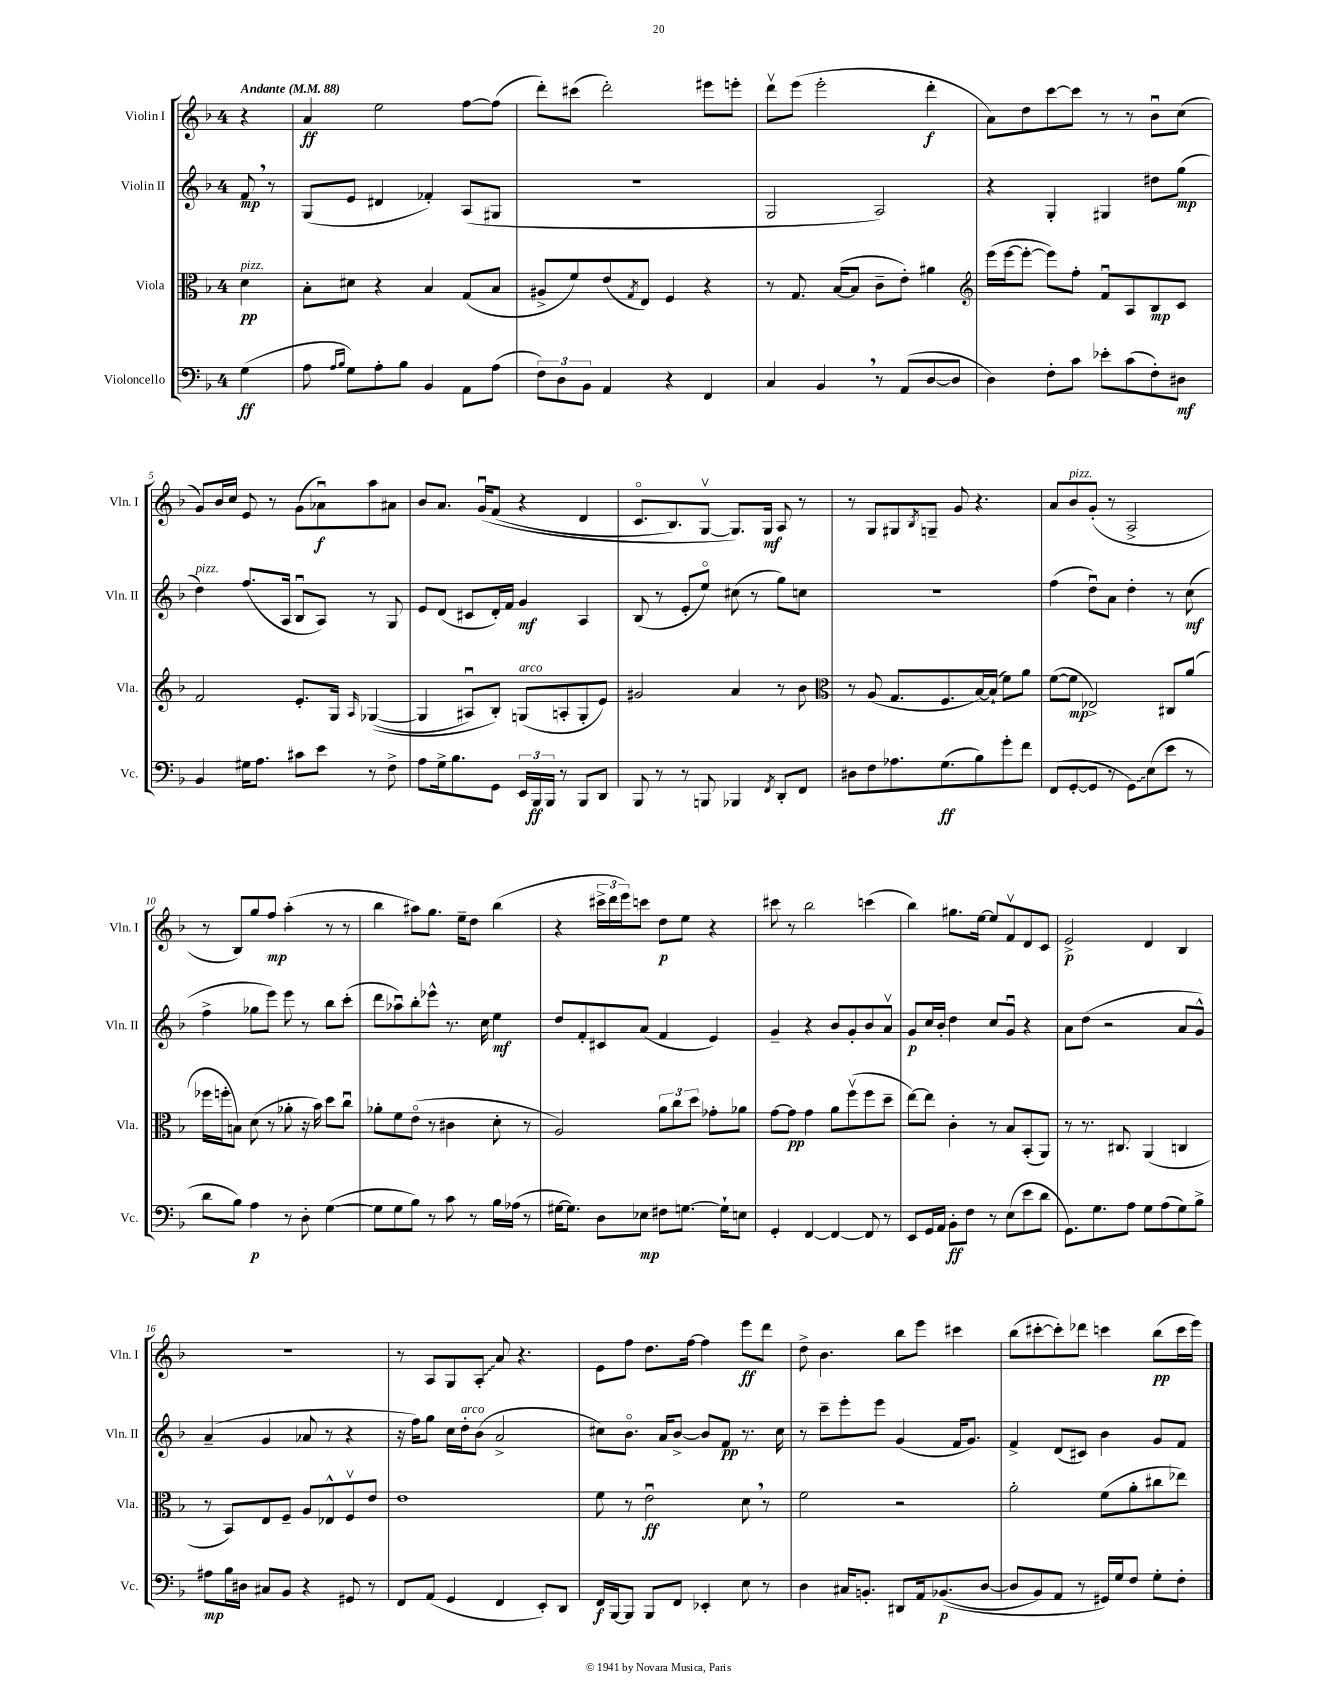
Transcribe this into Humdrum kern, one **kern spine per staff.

**kern	**kern	**kern	**kern
*staff4	*staff3	*staff2	*staff1
*clefF4	*clefC3	*clefG2	*clefG2
*k[b-]	*k[b-]	*k[b-]	*k[b-]
*M4/4	*M4/4	*M4/4	*M4/4
*MM88	*MM88	*MM88	*MM88
(4G	4d	8f	4r
.	.	8r	.
=	=	=	=
8A	8B-'	(8G	4a
16qqA	.	.	.
16qqB-	.	.	.
8G)	8d#	8e	.
8A'	4r	4d#	2ee
8B-	.	.	.
4BB-	4B-	4f-')	.
8AA	(8G	(8A	[8ff
(8A	8B-	8G#	(8ff]
=	=	=	=
12F)	8A#^	1r	8ddd')
12D	.	.	.
.	8f)	.	(8ccc#
12BB-	.	.	.
4AA	(8e	.	2ddd')
.	8qG	.	.
.	8E)	.	.
4r	4F	.	.
4FF	4r	.	8eee#
.	.	.	8eee'
=	=	=	=
4C	8r	2G	8dddv
.	8.G	.	(8eee
4BB-	.	.	2eee'
.	([16B-	.	.
.	8B-]	.	.
8r	8c~	2A)	.
(8AA	8e')	.	.
[8D	4a#	.	4ddd'
8D]	.	.	.
=	=	=	=
*	*clefG2	*	*
4D)	(16eee	4r	8a)
.	[16eee	.	.
.	8eee'_	.	8dd
8F'	8eee])	4G'	[8ccc
8c	8ff'	.	8ccc]
8e-'	8fu	4G#	8r
(8c	8A	.	8r
8F')	8B-	8dd#	8b-u
8D#	8c	(8gg	(8cc
=	=	=	=
4BB-	2f	4dd)	8g)
.	.	.	16b-
.	.	.	16cc
16G#	.	(8.ff	8e
8.A	.	.	.
.	.	.	8r
.	.	16A	.
8c#	8.e'	8B-u	(8g
8e	.	8A)	8a-u)
.	16G	.	.
.	16qqA	.	.
8r	&(([4G-	8r	8aa
8F^	.	8G	8a#
=	=	=	=
8A	4G-]	8e	8b-
16G^	.	(8d	8.a
8.B-	.	.	.
.	8A#u)	8c#	.
.	.	.	&(16gu
8GG	8B-'&)	16d')	(8f
.	.	16f	.
24EE	(8G	4g	4r
24BBB-	.	.	.
24BBB-	.	.	.
8r	8A'	.	.
8BBB-	8G'	4A	4d
8DD	8e)	.	.
=	=	=	=
8BBB-	2g#	(8B-	8.co
8r	.	8r	.
.	.	.	8.B-)
8r	.	8e'	.
8BBB	.	8eeo)	[8Gv
4BBB-	4a	(8cc#	8.G]&)
.	.	8r	.
.	.	.	16G
8qFF	.	.	.
8DD'	8r	8gg)	8A
8FF	8b-	8cc	8r
=	=	=	=
*	*clefC3	*	*
8D#	8r	1r	8r
8F	(8A	.	8G
8.A-	8.G	.	8G#
.	.	.	8qB-
.	.	.	8G~
(8.G	8.F	.	.
.	.	.	8g
8B-)	[16B-)	.	4.r
.	(16B-`]	.	.
8g'	8f)	.	.
8f	8a	.	.
=	=	=	=
(8FF	([8f	(4ff	8a
[8GG'	8f]	.	8b-
8GG]	2E-^)	8ddu)	(8g'
8r	.	8a	8r
8GG)	.	4dd'	2A^
(8E	.	.	.
8e	8C#	8r	.
8r	(8a	(8cc	.
=	=	=	=
8d	16ff-	4ff^	8r
.	16ff'	.	.
8B-)	8B)	.	8B-)
4A	(8d	8gg-	8gg
.	8r	8eee)	8ff
8r	8a-'	8eee	(4aa'
8D'	16r	8r	.
.	16b-)	.	.
([4G	8dd	8bb-	8r
.	8ccu	(8ccc'	8r
=	=	=	=
8G]	8a-'	8ddd	4bb-
8G	8f	8aa-u)	.
8B-)	(8eo	8bb-'	8aa#)
8r	8r	8eee-^^	8.gg
8c	4c#	8.r	.
.	.	.	16ee~
8r	.	.	8dd
.	.	16cc	.
16B-	8d'	4ee	(4bb-
(16A-	.	.	.
8r	8r	.	.
=	=	=	=
[16G#	2A)	8dd	4r
8.G#])	.	.	.
.	.	8f'	.
8D	.	8c#	24ccc#^
.	.	.	24ddd
.	.	.	24eee)
8E-	.	(8a	8ccc
8F#	12a	4f	8dd
.	12cc	.	.
[8.G	.	.	8ee
.	12dd	.	.
.	8g-'	4e)	4r
16G`]	.	.	.
8E	8a-	.	.
=	=	=	=
4GG'	[8g	4g~	8ccc#
.	8g]	.	8r
[4FF	4g	4r	2bb-
4FF_	8a	8b-	.
.	(8ffv	8g'	.
8FF]	8ff	8b-	(4ccc
8r	8dd~	8av	.
=	=	=	=
8EE	[8ee)	8g	4bb-)
16GG	8ee]	16cc	.
16AA	.	16b-'	.
8BB-'	4c'	4dd	8.gg#
8F	.	.	.
.	.	.	[16ee
8r	8r	8cc	8ee]
(8E	8B-	8gu	8fv
8e	(8BB-'	4r	8d
8d	8AA)	.	8c
=	=	=	=
8.GG)	8r	8a	2e^
.	8.r	(8dd	.
8.G	.	.	.
.	.	2r	.
.	8.C#	.	.
8A	.	.	.
8G	(4AA	.	4d
(8A	.	.	.
8G)	4C	8a	4B-
8B-^	.	8g^^)	.
=	=	=	=
8A#	8r	(4a~	1r
16B-	8BB-)	.	.
16D#	.	.	.
8C#	8E	4g	.
8BB-	8F~	.	.
4r	8A	8a-	.
.	8E-^^	8r	.
8GG#	8Fv	4r	.
8r	8e	.	.
=	=	=	=
8FF	1e	16r	8r
.	.	16ff)	.
(8AA	.	8gg	8A
4GG	.	16cc	8G
.	.	16dd'	.
.	.	(8b-	8A'
4FF	.	2a^	8a
.	.	.	4.r
8EE')	.	.	.
8DD	.	.	.
=	=	=	=
16FF	8f	8cc#)	8e
[16BBB-	.	.	.
8BBB-]	8r	8.b-o	8ff
8BBB-	2eu	.	8.dd
.	.	16a	.
8FF	.	[8b-^	.
.	.	.	[16ff
4EE-'	.	8b-]	4ff]
.	.	8f	.
8E	8d	8.r	8eee
8r	8r	.	8ddd
.	.	16cc#	.
=	=	=	=
4D	2f	8r	8dd^
.	.	8ccc~	4.b-
16C#	.	8eee'	.
8.BB'	.	.	.
.	.	8eee	.
8DD#	2r	(4g	8bb-
16AA	.	.	8eee
&((8.BB-	.	.	.
.	.	16f	4ccc#
.	.	8.g)	.
[8D	.	.	.
=	=	=	=
8D]	2a'	4f^	(8bb-
8BB-)	.	.	[8ccc#'
8AA	.	(8d	8ccc#'])
8r	.	8c#)	8ddd-
16GG#&)	(8f	4b-	4ccc
16G	.	.	.
8F	8a'	.	.
8G'	8cc#	8g	(8bb-
8F'	8ee-)	8f	16ccc
.	.	.	16eee)
==	==	==	==
*-	*-	*-	*-
